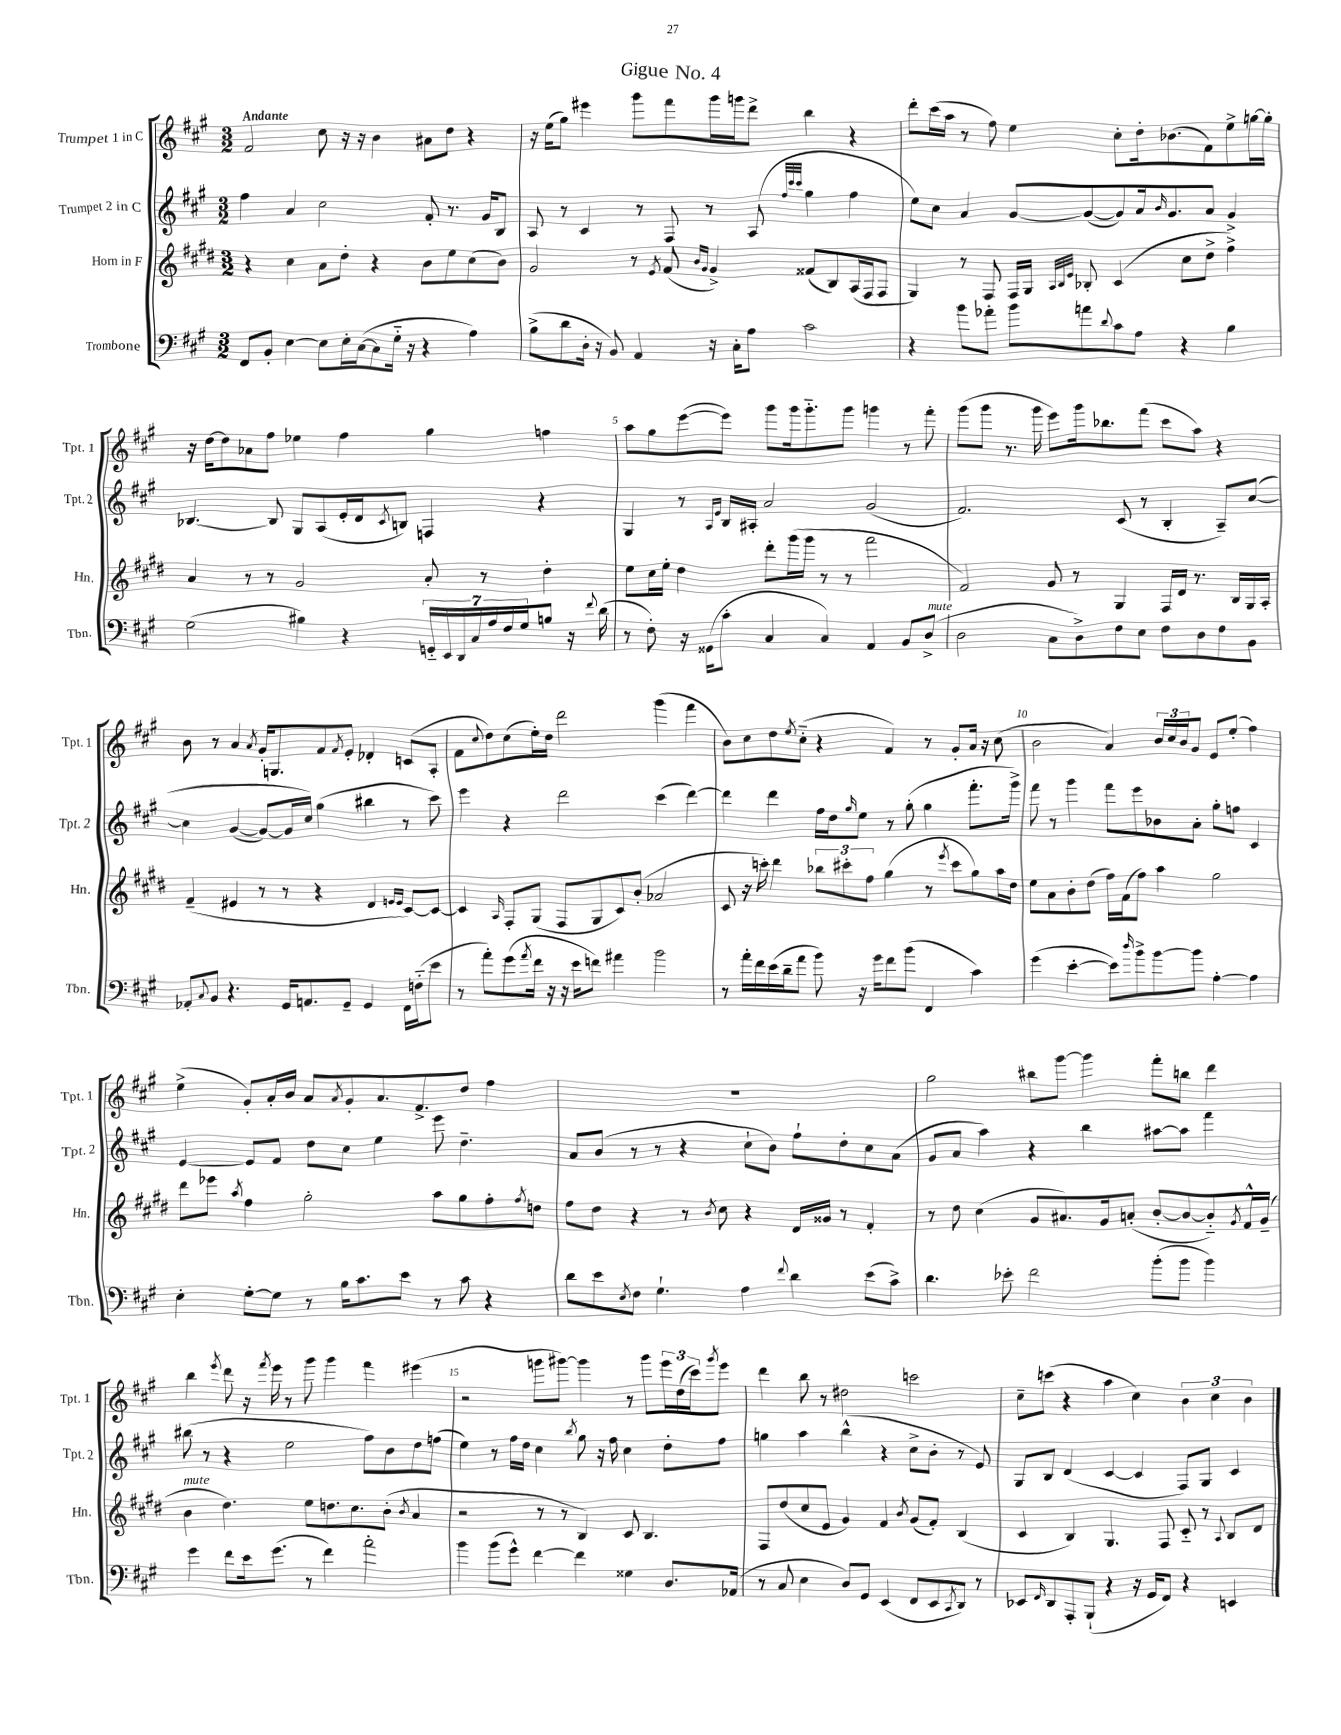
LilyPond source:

\header { title = "Gigue No. 4" }
<<
\new StaffGroup <<
\new Staff = "s0" \with { instrumentName = "Trumpet 1 in C" shortInstrumentName = "Tpt. 1" } {
    \clef treble \key a \major \numericTimeSignature \time 3/2 \tempo "Andante"
    fis'2 cis''8 r16 r16 b'4 ais'8 d''8 r4 |
    r16 e''16( gis''8) eis'''4 gis'''8 fis'''8 gis'''16 g'''16 d'''8-> b''4 r4 |
    d'''8-. cis'''16( a''16 r8 fis''8) e''4 cis''8-. d''16-. bes'8.( fis'8) e''8-> g''16~ g''16-. |
    r16 d''16~ d''8 aes'8 fis''8 ees''4 fis''4 gis''4 f''4 |
    a''8 gis''8 e'''8~( e'''8) gis'''8 gis'''16 gis'''8.-_ gis'''8 g'''4 r8 fis'''8-. |
    gis'''8( gis'''8 r8. gis'''16 e'''8) gis'''16 bes''8. fis'''8( cis'''8 a''8) r4 |
    b'8 r8 a'4 \acciaccatura { a'8 } gis'16-. g8. fis'8 \acciaccatura { fis'8 } e'8-. des'4-. c'8( a8-. |
    fis'8 \appoggiatura { cis''8 } d''8) cis''8( e''16-.) d''16 d'''2 gis'''4( fis'''4 |
    b'8) cis''8 d''8 \acciaccatura { e''8 } cis''8-_( r4 fis'4) r8 gis'8-. a'16 r16 cis''8( |
    b'2 a'4) \tuplet 3/2 { b'16 cis''16 b'16 } gis'8 e'8 e''8-.( fis''4) |
    e''4->( gis'8-.) a'16-. b'16 a'8 \acciaccatura { a'8 } gis'8-. a'8. fis'8.-> d''8 fis''4 |
    R1. |
    gis''2 bis''8 gis'''8~ gis'''4 fis'''8-. b''8 d'''4 |
    b''4 \acciaccatura { e'''8 } d'''8 r16 \acciaccatura { fis'''8 } e'''16 r8 gis'''8 gis'''4 fis'''4 eis'''4( |
    r2 g'''8 gis'''8~) gis'''4 r8 gis'''8 \tuplet 3/2 { e'''16 d''16( cis'''16) } \acciaccatura { gis'''8 } e'''8 |
    d'''4 b''8 r8 dis''2 c'''2 |
    cis''8-- c'''8( r4 a''4 cis''4) \tuplet 3/2 { b'4 cis''4 b'4 } \bar "|." |
}
\new Staff = "s1" \with { instrumentName = "Trumpet 2 in C" shortInstrumentName = "Tpt. 2" } {
    \clef treble \key a \major \numericTimeSignature \time 3/2
    fis''4 a'4 cis''2 fis'8-. r8. gis'16 b8 |
    a8 r8 cis'4 r8 fis8 r8 a8( \grace { fis''32 cis'''32 cis'''32 } gis''4 fis''4 |
    e''8) cis''8 a'4 gis'8~ gis'8~( gis'8) a'16 \grace { b'16 } gis'8. a'8 gis'4-> |
    bes4.~ bes8 gis8 a8( e'16-. d'16 \acciaccatura { cis'8 } b8) f4 r4 |
    gis4 r8 \grace { a16 e'16 } b16 ais16-. a'2 gis'2( |
    fis'2.) cis'8( r8 b4-. a8--) cis''8~\( |
    cis''4 gis'4~( gis'8~) gis'16 cis''16\) gis''4( bis''4 r8 cis'''8) |
    e'''4 r4 d'''2 cis'''4( d'''4~) |
    d'''4 d'''4 fis''16 d''16 \grace { gis''16 } e''8 r8 gis''8-.( gis''4 fis'''8.-. gis'''16->) |
    fis'''8 r8 gis'''4 fis'''8 e'''8 bes'8 a'8-. gis''8-. f''8 cis'4 |
    e'4~ e'8 fis'8 d''8 cis''8 e''4 e'''8 d''4.-- |
    a'8 b'8( r8 r8 r4 cis''8-! b'8) fis''8-! d''8-. cis''8 a'8( |
    gis'8 a'8 a''4) r4 b''4 ais''8~ ais''8 fis'''4 |
    bis''8( r8 r4 e''2 fis''8) b'8 d''8 f''8( |
    e''4) r8 fis''16 d''16 cis''4 \acciaccatura { b''8 } gis''8 r16 fis''16 cis''4 d''8-. fis''8 |
    g''4 a''4 b''4-^( r4 cis''8-> b'8-. r8 e'8) |
    gis8 b8 d'4( cis'4~ cis'4 fis8) gis8 cis'4 \bar "|." |
}
\new Staff = "s2" \with { instrumentName = "Horn in F" shortInstrumentName = "Hn." } {
    \clef treble \key e \major \numericTimeSignature \time 3/2
    r4 cis''4 a'8 dis''8-. r4 b'8 e''8 cis''8( b'8) |
    gis'2 r8 \acciaccatura { e'8 } fis'8( \grace { b'16 gis'16 } gis'4->) fisis'8( b8) a16( fis16 fis8 |
    gis4) r8 fis8 fis16 gis16 \grace { a32 b32 e'32 } bes8-. cis'4( cis''8 dis''8-> fis''4->) |
    a'4 r8 r8 gis'2 a'8-. r8 dis''4-. |
    e''8 cis''16 e''16-. dis''4 dis'''8-. gis'''16( gis'''16 r8 r8 fis'''2 |
    fis'2) gis'8 r8 gis4 fis16 dis'16 r8. b16 gis16 a16-. |
    fis'4--( eis'4 r8 r8 r4 dis'4 \grace { e'16 e'16 } cis'8~) cis'8~ |
    cis'4 \grace { a16 } fis8-. gis8( fis8 gis8 cis'8) b'8-.( aes'2 |
    cis'8 r16 c'''16-.) dis'''4 \tuplet 3/2 { bes''8 cis'''8-. fis''8 } gis''4( r8 \acciaccatura { e'''8 } cis'''8 gis''8) a''16 dis''16 |
    e''8 a'8 b'8-. dis''8( fis''16) fis'16( fis''8) a''4 gis''2 |
    dis'''8 ees'''8 \acciaccatura { a''8 } fis''4 gis''2-. a''8 gis''8 fis''8-. \acciaccatura { fis''8 } d''8 |
    fis''8 dis''8 r4 r8 \acciaccatura { b'8 } cis''8 r4 dis'16 gisis'16 r8 fis'4-. |
    r8 dis''8 cis''4( gis'8 ais'8.) gis'16 a'8-.( b'8~-. b'8~ b'8-_) \acciaccatura { gis'8 } fis'16-^ gis'16--( |
    b'4^\markup { \italic "mute" } dis''4.) e''8 d''8. cis''8. b'8-.( \acciaccatura { b'8 } a'4 |
    r2 r8 r8 b4) cis'8 b4. |
    fis8 dis''8( cis''8 e'8 gis'4) fis'4 \acciaccatura { b'8 } gis'8( fis'8-.) b4( |
    cis'4 b4) gis4. fis8 cis'8-_ r8 \appoggiatura { a8 } b8 dis'8 \bar "|." |
}
\new Staff = "s3" \with { instrumentName = "Trombone" shortInstrumentName = "Tbn." } {
    \clef bass \key a \major \numericTimeSignature \time 3/2
    fis,8 b,8-. e4~ e8 e16-. cis16~( cis8 gis16-_ r16 r4 a4) |
    b8->( d'8 d16-. r16 b,8) a,4 r16 cis16-. a8 cis'2 |
    r4 b'8 aes'8-. b'8 a'8 \appoggiatura { d'8 } cis'8 a8 r4 b4 |
    gis2( bis4) r4 \tuplet 7/4 { g,16-_ e,16 d,16 cis16 a16 fis16 gis16 } b8 r16 \appoggiatura { fis'8 } d'16( |
    r8 fis8-.) r16 gisis,16( cis'8-. cis4 cis4) a,4 b,8 d8->^\markup { \italic "mute" }( |
    d2 cis8 d8->) fis8 e8 fis8 d8 fis8 b,8 |
    aes,8-. \appoggiatura { cis8 } b,8 r4. gis,16 a,8. gis,8-- gis,4 fis,16 f16-_( e'8 |
    r8 a'8-.) gis'8( \acciaccatura { a'8 } fis'16 r16 r16 e'16 f'8) ais'4 b'2 |
    r8 a'16-. fis'16 e'16( d'16-- a'8 b'8) r16 gis'16 fis'8 b'8( fis,4 cis'4) |
    gis'4( e'4~-. e'8) \grace { d''16 } b'8-> b'8~ b'8 a4~-. a4 |
    e4-. gis8~-. gis8 r8 b16 cis'8. e'8 r8 cis'8 r4 |
    d'8 e'8 \acciaccatura { e8 } fis8 gis4.-! a4 \appoggiatura { fis'8 } d'4 e'8( cis'8->) |
    d'4. ees'8-. fis'2 b'8-.( b'8 b'4) |
    gis'4 fis'8 e'16 gis'8.( r8 fis'4) a'2-. |
    b'4 b'8( gis'8-^) fis'4~ fis'4 gisis4 d8. aes,16( |
    r8 cis8 e4 d8) gis,8 e,4( fis,8 e,8 \acciaccatura { cis,8 } d,8) r8 |
    ees,8 \grace { fis,16 } d,8 a,,8-. b,,8-!( r4 r16 gis,16 fis,8) r4 e,4 \bar "|." |
}
>>
>>
\layout { \context { \Score \override BarNumber.break-visibility = ##(#f #t #t) barNumberVisibility = #(every-nth-bar-number-visible 5) } }
